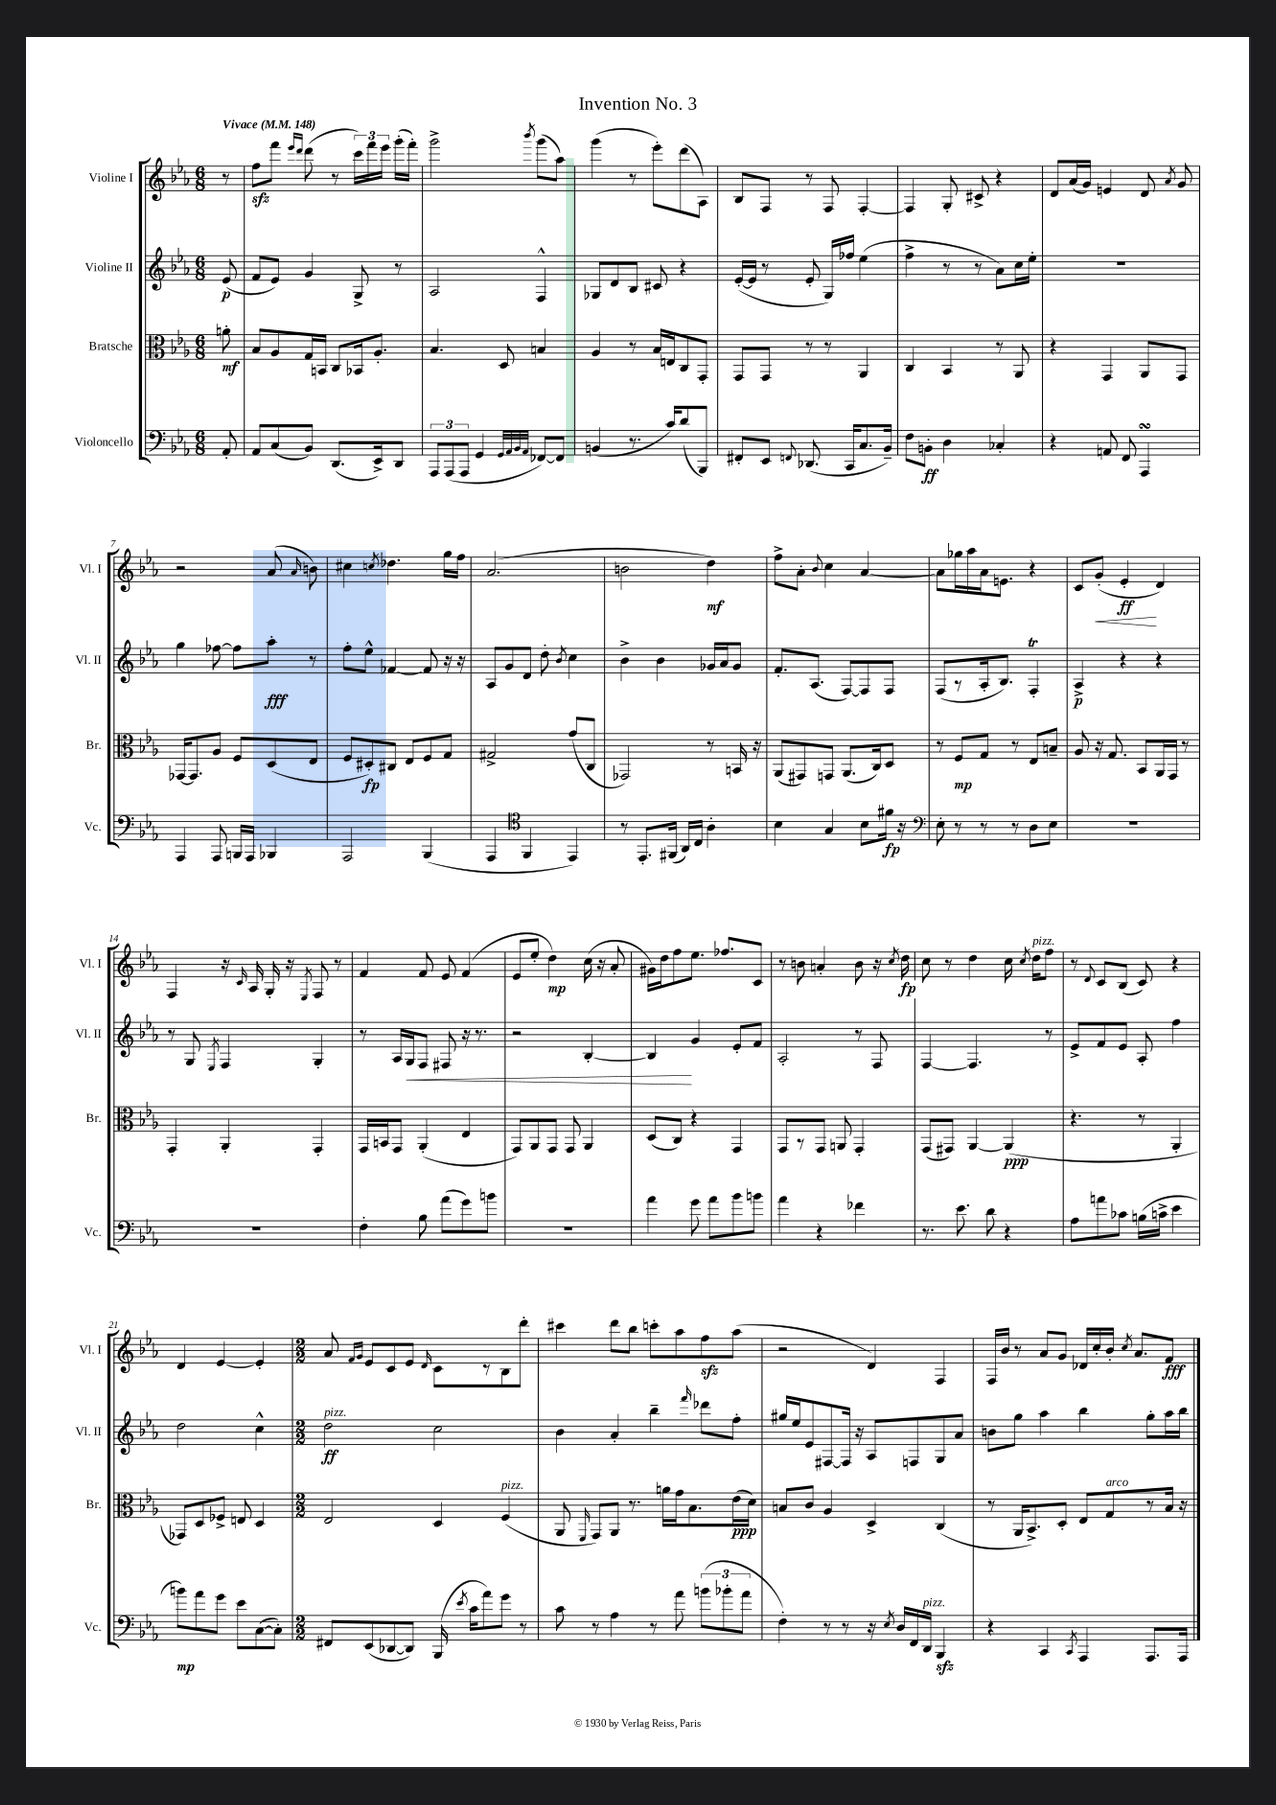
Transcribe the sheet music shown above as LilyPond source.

\header { title = "Invention No. 3" }
<<
\new StaffGroup <<
\new Staff = "s0" \with { instrumentName = "Violine I" shortInstrumentName = "Vl. I" } {
    \clef treble \key ees \major \numericTimeSignature \time 6/8 \partial 8 \tempo "Vivace" 4 = 148
    \autoBeamOff r8 |
    f''8[\sfz f'''8] \grace { ees'''16[ d'''16] } d'''8( r8 \tuplet 3/2 { c'''16[) f'''16 ees'''16] } g'''16[-.( f'''16]-.) |
    g'''2-> \acciaccatura { bes'''8 } g'''8[( aes''8]) |
    g'''4( r8 ees'''8[-.) d'''8( aes8]) |
    bes8[ f8] r8 f8 f4~-. |
    f4 g8-. cis'8-> r4 |
    d'8[ aes'16( g'16]) e'4 d'8 \acciaccatura { aes'8 } g'8 |
    r2 aes'8( \grace { aes'16 } b'8) |
    cis''4 \acciaccatura { c''8 } des''4. g''16[ f''16] |
    aes'2.( |
    b'2 d''4\mf) |
    f''8[-> aes'8]-. \appoggiatura { bes'8 } c''4 aes'4~ |
    aes'8[ ges''16 aes''16 aes'16 e'8.] r4 |
    c'8[ g'8]-.\<( ees'4-.\ff\! d'4) |
    f4 r16 \grace { c'16 } aes16 g16-. r16 \acciaccatura { ees8 } f8 r8 |
    f'4 f'8 ees'8 f'4( |
    ees'8[ ees''8]-. d''4\mp) c''16( r16 aes'8-. |
    gis'16[) d''16 f''8 ees''8.] fes''8.[ c'8] |
    r8 b'8 a'4-. b'8 r16 \acciaccatura { c''8 } d''16\fp |
    c''8 r8 d''4 c''16 \acciaccatura { c''8 } d''16[^\markup { \italic "pizz." } f''8] |
    r8 \appoggiatura { d'8 } c'8[ bes8]( c'8) r4 |
    d'4 ees'4~ ees'4-. |
    \numericTimeSignature \time 2/2 aes'8 \grace { f'16[ g'16] } ees'8[ c'8 ees'8] \grace { d'16 } c'8[ r8 bes8 d'''8]-. |
    cis'''4 d'''8[ bes''8] c'''8[-. aes''8 f''8\sfz aes''8]( |
    r2 d'4) f4 |
    f16[ bes'16] r8 aes'8[ g'8] des'16[ c''16-. bes'16]-. \acciaccatura { c''8 } aes'8.[ f'8]\fff \bar "|." |
}
\new Staff = "s1" \with { instrumentName = "Violine II" shortInstrumentName = "Vl. II" } {
    \clef treble \key ees \major \numericTimeSignature \time 6/8 \partial 8
    \autoBeamOff ees'8\p( |
    f'8[ ees'8]) g'4 g8-> r8 |
    aes2 f4-^ |
    ges8[ d'8 bes8] cis'8 r4 |
    ees'16[~-.( ees'16] r8 ees'8-. g16[) fes''16] ees''4( |
    f''4-> r8 r8 aes'8[) c''16 ees''16]-. |
    R2. |
    g''4 fes''8~ fes''8[ aes''8]-.\fff r8 |
    f''8[-. ees''8]-^ fes'4~ fes'8 r16 r16 |
    aes8[ g'8 d'8] d''8-. \acciaccatura { bes'8 } c''4 |
    bes'4-> bes'4 ges'16[ aes'16 ges'8] |
    f'8.[-. aes8.]( f8[~) f8 f8] |
    f8[( r8 aes16-. bes8.]) f4-.\trill |
    aes4->\p r4 r4 |
    r8 g8 \acciaccatura { ees8 } f4 g4-. |
    r8 aes16[ g16\< f8] fis8 r16 r8. |
    r2 bes4~-. |
    bes4\! g'4 ees'8[-. f'8] |
    aes2-. r8 f8 |
    f4~ f4. r8 |
    ees'8[-> f'8 ees'8] aes8-. f''4 |
    d''2 c''4-^ |
    \numericTimeSignature \time 2/2 d''2\ff^\markup { \italic "pizz." } c''2 |
    bes'4 aes'4-. bes''4-- \grace { f'''16 } des'''8[ f''8]-. |
    gis''16[ ees''16 ees'8 fis8~ fis16] r16 aes8[ f8 g8 aes'8] |
    b'8[ g''8] aes''4 bes''4 g''8[-. aes''16 bes''16] \bar "|." |
}
\new Staff = "s2" \with { instrumentName = "Bratsche" shortInstrumentName = "Br." } {
    \clef alto \key ees \major \numericTimeSignature \time 6/8 \partial 8
    \autoBeamOff a'8-.\mf |
    bes8[ aes8 g16 b,16] c8[ bes,16 aes8.]-. |
    bes4. d8 b4 |
    aes4 r8 bes16[ e16 c8 g,8]-. |
    g,8[ g,8] r8 r8 aes,4 |
    c4 bes,4 r8 aes,8 |
    r4 g,4 aes,8[ g,8] |
    ges,16[~ ges,8. aes8] f8[ d8( ees8] |
    f8[ dis8-.\fp) cis8] ees8[ f8 g8] |
    gis2-> g'8[( c8] |
    ges,2) r8 b,16 r16 |
    aes,8[( gis,8) g,8] aes,8.[( c16) d8] |
    r8 f8[\mp g8] r8 ees8[ b8]-- |
    aes8 r16 g8. bes,8[ aes,16 g,16] r8 |
    g,4-. aes,4-. g,4-. |
    g,16[ b,16 g,8] aes,4-.( ees4 |
    g,8[) aes,8 g,8] g,8 aes,4 |
    d8[( c8]) r4 g,4 |
    g,8[ r8 g,8] a,8 g,4-. |
    g,8[( gis,8]) aes,4~ aes,4\ppp( |
    r4. r8 aes,4-. |
    ges,8[) d8 fes8]-> e8 d4 |
    \numericTimeSignature \time 2/2 ees2 d4 f4^\markup { \italic "pizz." }( |
    aes,8 \grace { f,16 } g,8[) aes,8] r8. a'16[ g'16 bes8. ees'16\ppp( d'16]) |
    b8[ c'8] aes4 d4-> c4( |
    r8 aes,16[ bes,8.->) d8]-. ees8[ g8^\markup { \italic "arco" } r8 bes16] r16 \bar "|." |
}
\new Staff = "s3" \with { instrumentName = "Violoncello" shortInstrumentName = "Vc." } {
    \clef bass \key ees \major \numericTimeSignature \time 6/8 \partial 8
    \autoBeamOff aes,8-. |
    aes,8[ c8( bes,8]) d,8.[( ees,16->) d,8] |
    \tuplet 3/2 { aes,,8[ aes,,8( aes,,8] } g,4 \grace { g,32[ aes,32 bes,32 aes,32] } fes,8[~) fes,8] |
    b,4( r8. c'16[) d'8( bes,,8]) |
    fis,8[-. ees,8] \appoggiatura { f,8 } des,8.( c,16[ c8. bes,16]--) |
    f8[ b,8]-.\ff d4 ces4-. |
    r4 a,8 f,8 aes,,4\turn |
    aes,,4 aes,,8 b,,16[ aes,,16] bes,,4 |
    aes,,2 bes,,4( |
    aes,,4 \clef tenor f,4 ees,4) |
    r8 ees,8.[-. fis,16]( aes,16[) c16] aes4-. |
    bes4 g4 bes8[ fis'16]\fp r16 |
    \clef bass ees8-. r8 r8 r8 d8[ ees8] |
    R2. |
    R2. |
    f4-. bes8 aes'8[( g'8) b'8] |
    R2. |
    aes'4 g'8 aes'8[ bes'8 b'8] |
    aes'4 r4 fes'4 |
    r8. ees'8. d'8 r4 |
    aes8[ a'8 ces'8] b16[( c'16]-> ees'4 |
    b'8[\mp) aes'8 g'8] ees'8[ c8~( c8]-.) |
    \numericTimeSignature \time 2/2 fis,8[ ees,8( des,8~ des,8]) bes,,16( \acciaccatura { ees'8 } c'16[ aes'8) g'8] r8 |
    c'8 r8 aes4 r8 aes'8 \tuplet 3/2 { b'8[( bes'8-. aes'8] } |
    f4-.) r8 r8 r16 \acciaccatura { ees8 } d16[ f,16 d,16]^\markup { \italic "pizz." } bes,,4\sfz |
    r4 c,4 \acciaccatura { c,8 } aes,,4 aes,,8.[ aes,,16] \bar "|." |
}
>>
>>
